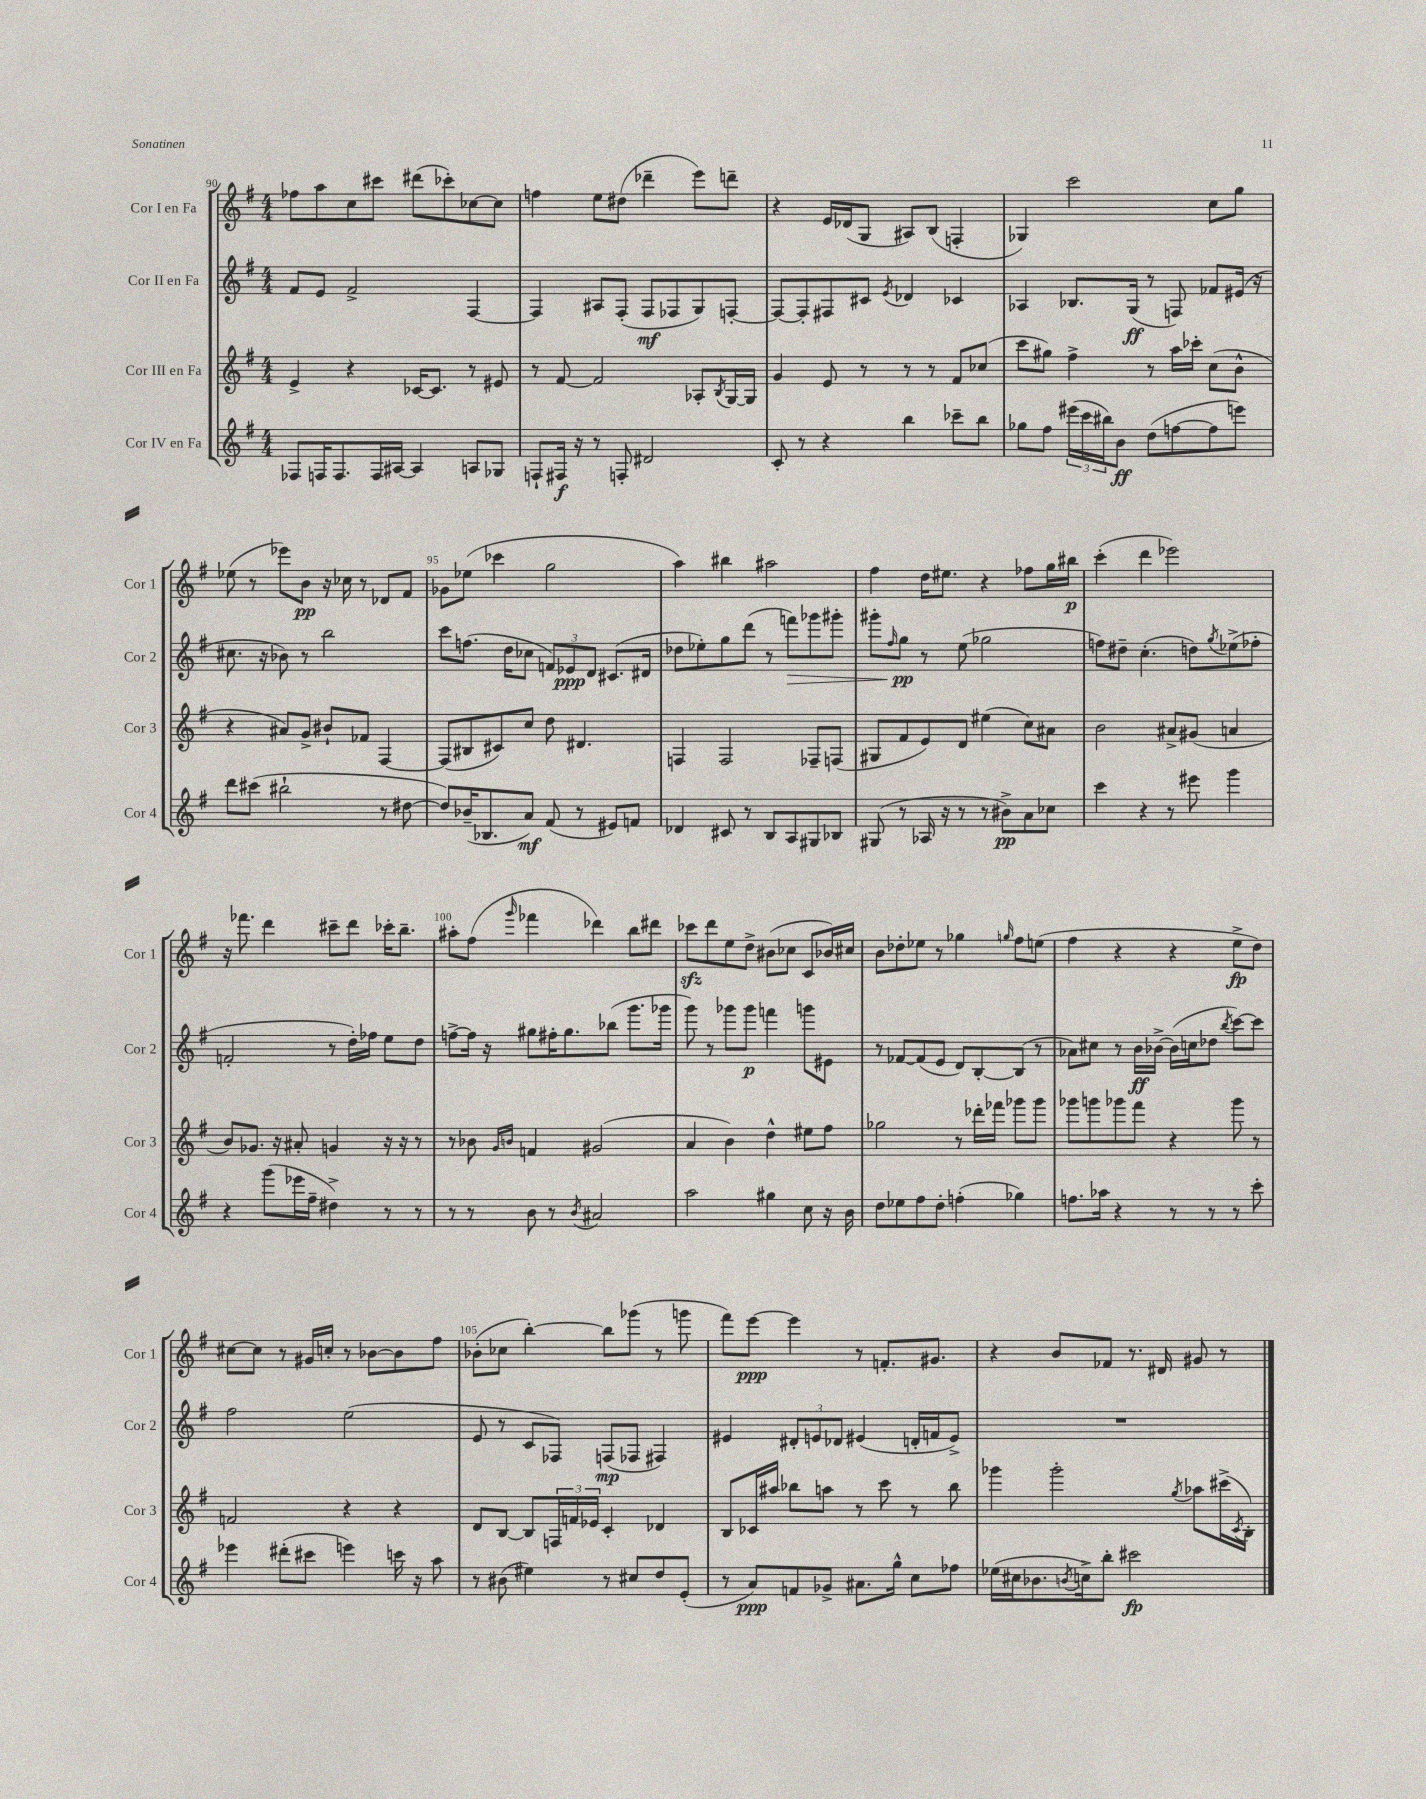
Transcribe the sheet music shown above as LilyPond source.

<<
\new StaffGroup <<
\new Staff = "s0" \with { instrumentName = "Cor I en Fa" shortInstrumentName = "Cor 1" } {
    \clef treble \key g \major \numericTimeSignature \time 4/4
    fes''8 a''8 c''8 cis'''8 dis'''8( ces'''8-.) ces''8~ ces''8 |
    f''4 e''8 dis''8( des'''4-- e'''8) d'''8-- |
    r4 e'16 des'16( g8 ais8) b8( f4-. |
    ges4) c'''2 c''8 g''8 |
    ees''8( r8 ees'''8) b'8\pp r16 ces''16 r8 des'8 fis'8 |
    ges'8 ees''8( ces'''4 g''2 |
    a''4) bis''4 ais''2 |
    fis''4 d''16 eis''8. r4 fes''8 g''16 bis''16\p |
    c'''4-.( d'''4 ees'''2) |
    r16 fes'''8. d'''4 cis'''8-- d'''8 ces'''16-. b''8.-- |
    ais''8-. fis''8( \grace { g'''16 } fes'''4 des'''4) b''8 dis'''8 |
    ces'''8\sfz d'''8 e''8 d''8-> bis'8( ces''8 c'8 bes'16) cis''16 |
    b'8 des''8-. ees''8 r8 ges''4 \grace { g''16 } fis''8 e''8( |
    fis''4 r4 r4 e''8->\fp d''8) |
    cis''8~ cis''8 r8 gis'16 c''16-. r8 bes'8~ bes'8 fis''8 |
    bes'8-.( ces''8 b''4~-.) b''8 ges'''8( r8 g'''8 |
    fis'''8) e'''8~\ppp e'''4 r8 f'8.-. gis'8. |
    r4 b'8 fes'8 r8. dis'16 gis'8 r8 \bar "|." |
}
\new Staff = "s1" \with { instrumentName = "Cor II en Fa" shortInstrumentName = "Cor 2" } {
    \clef treble \key g \major \numericTimeSignature \time 4/4
    fis'8 e'8 fis'2-> fis4~ |
    fis4 ais8 fis8-.( fis8\mf fes8 g8) f8~-. |
    f8~ f8-. fis8 cis'8 \acciaccatura { e'8 } des'4 ces'4 |
    aes4 bes8. g16\ff( r8 f8) fes'8 eis'16( r16 |
    cis''8. r16 bes'8) r8 b''2 |
    c'''8 f''8.( d''16 ces''8 \tuplet 3/2 { f'8) ees'8\ppp d'8 } cis'8.( dis'16 |
    des''8 ees''8-.) g''8 d'''8( r8 f'''8\>) ges'''8 gis'''8-. |
    gis'''8-. \grace { fis''16 } g''8\pp\! r8 e''8( ges''2 |
    f''8) dis''8-- c''4.-.( d''8) \acciaccatura { g''8 } ees''8->( fes''8-. |
    f'2-. r8 d''16-.) fes''16 e''8 d''8 |
    f''8~-> f''16 r16 gis''8 fis''16-. gis''8. bes''8( g'''8. ges'''16 |
    g'''8) r8 ges'''8 ges'''8\p f'''4 g'''8 eis'8 |
    r8 fes'8~ fes'8( e'8 d'8) b8~-. b8( r8 |
    aes'8) cis''8 r8 b'16\ff bes'16~-> bes'16( c''16 des''8 \acciaccatura { b''8 } c'''8~) c'''8 |
    fis''2 e''2( |
    e'8 r8 c'8 fes8) f8\mp( fes8 fis4) |
    eis'4 \tuplet 3/2 { dis'8-. e'8 des'8 } eis'4( d'16-. f'16 eis'8->) |
    R1 \bar "|." |
}
\new Staff = "s2" \with { instrumentName = "Cor III en Fa" shortInstrumentName = "Cor 3" } {
    \clef treble \key g \major \numericTimeSignature \time 4/4
    e'4-> r4 ces'16~ ces'8. r8 eis'8 |
    r8 fis'8~ fis'2 aes8-. \acciaccatura { b8 } g16~ g16 |
    g'4 e'8 r8 r8 r8 fis'8 ces''8( |
    c'''8 gis''8) fis''4-> r8 a''16 ces'''16-. c''8( b'8-^ |
    r4 ais'8) g'8-> bis'8-! fes'8 fis4~ |
    fis8( bis8 cis'8) c''8 d''8 dis'4. |
    f4 f2 fes8-- f8( |
    gis8 fis'8 e'8) d'8 eis''4( c''8) ais'8 |
    b'2 ais'8-> gis'8( a'4 |
    b'8) ges'8. r16 ais'8-. g'4 r16 r16 r8 |
    r8 bes'8 \grace { g'16 b'16 } f'4 gis'2( |
    a'4 b'4) d''4-^ eis''8 fis''8 |
    ges''2 r8 des'''16-. fes'''16 ges'''8 ges'''8 |
    ges'''8 g'''8 ges'''8 fis'''8 r4 ges'''8 r8 |
    f'2 r4 r4 |
    d'8 b8~ b8 \tuplet 3/2 { f16 f'16 ees'16 } c'4-. des'4 |
    b8 ces'16 ais''16 bes''8 a''8 r8 c'''8 r8 bes''8 |
    ges'''4 ges'''2-. \acciaccatura { g''8 } aes''8 cis'''16->( \acciaccatura { c'8 } b16-.) \bar "|." |
}
\new Staff = "s3" \with { instrumentName = "Cor IV en Fa" shortInstrumentName = "Cor 4" } {
    \clef treble \key g \major \numericTimeSignature \time 4/4
    fes8 f16 f8. f16 ais16~ ais4 a8 ges8 |
    f8-! fis16\f r16 r8 f8-. dis'2 |
    c'8-. r8 r4 b''4 ces'''8-- b''8 |
    ges''8 fis''8 \tuplet 3/2 { eis'''16( c'''16 bis''16) } b'8\ff d''8( f''8~ f''8 e'''8) |
    d'''8 cis'''8( bis''2-! r8 dis''8~ |
    dis''8) bes'16--( bes8. a'8\mf) fis'8( r8 eis'8) f'8 |
    des'4 cis'8 r8 b8 a8 gis8 bes8 |
    gis8( r8 aes16 r16 r8 r8 bis'8->\pp) a'8 ces''8 |
    c'''4 r4 r8 eis'''8 g'''4 |
    r4 g'''8( ees'''16 fis''16-- dis''4->) r8 r8 |
    r8 r8 b'8 r8 \acciaccatura { b'8 } ais'2 |
    a''2 gis''4 c''8 r16 b'16 |
    d''8 ees''8 fis''8 d''8-. f''4-.( ges''4) |
    f''8. aes''16 r4 r8 r8 r8 c'''8-. |
    ees'''4 dis'''8-.( cis'''8 e'''4) c'''16 r16 a''8 |
    r8 bis'8( eis''4) r8 cis''8 d''8 e'8-.( |
    r8 a'8\ppp) f'8 ges'8-> ais'8. g''16-^ c''8 fes''8 |
    ees''16( cis''16 bes'8. \acciaccatura { b'8 } c''16->) b''8-. cis'''2\fp \bar "|." |
}
>>
>>
\layout { \context { \Score currentBarNumber = #90 \override BarNumber.break-visibility = ##(#f #t #t) barNumberVisibility = #(every-nth-bar-number-visible 5) } }
